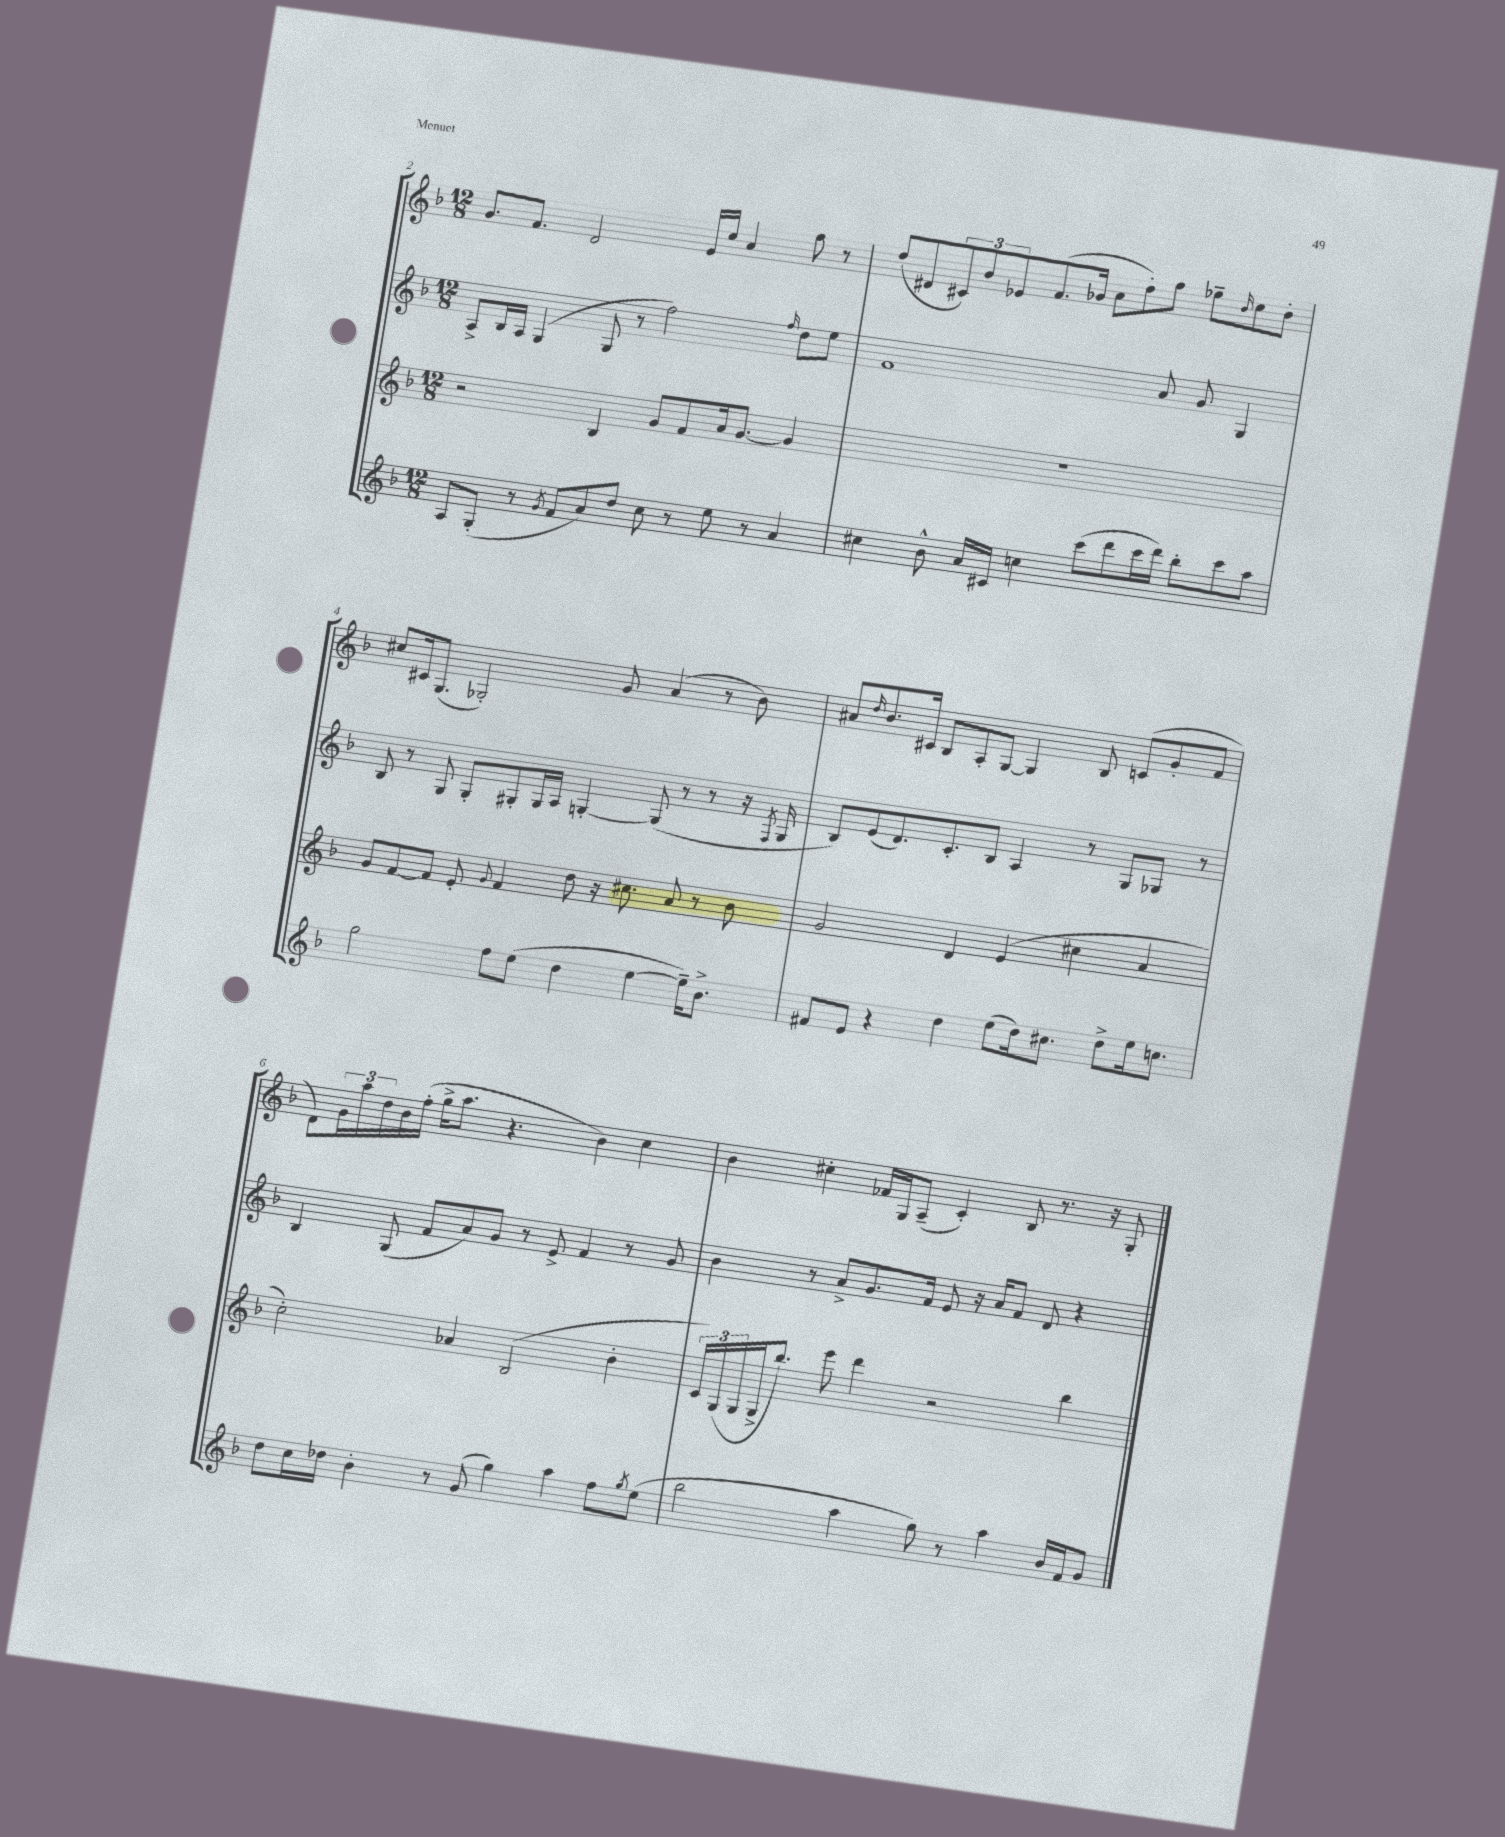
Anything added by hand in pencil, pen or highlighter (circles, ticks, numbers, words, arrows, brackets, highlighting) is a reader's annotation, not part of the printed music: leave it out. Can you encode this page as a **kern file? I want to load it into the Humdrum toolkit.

**kern	**kern	**kern	**kern
*staff4	*staff3	*staff2	*staff1
*clefG2	*clefG2	*clefG2	*clefG2
*k[b-]	*k[b-]	*k[b-]	*k[b-]
*M12/8	*M12/8	*M12/8	*M12/8
8A	2r	8A^	8.g
(8G'	.	16B-	.
.	.	16A	8.f
8r	.	(4G	.
8qg	.	.	.
8f	.	.	2d
8a)	4B-	8G	.
8dd	.	8r	.
8cc	8g	2ff)	.
8r	8f	.	16e
.	.	.	16cc
8ee	16a	.	4a
.	[8.g	.	.
8r	.	.	.
.	.	16qqff	.
4a	4g]	8dd	8ff
.	.	8ee	8r
=	=	=	=
4cc#	1.r	1f	(8dd
.	.	.	8d#
8b-^^	.	.	12c#)
.	.	.	12b-
16a	.	.	.
.	.	.	12e-
16c#	.	.	.
4cc	.	.	(8.f
.	.	.	16g-
(8ccc	.	.	8a
8ddd	.	.	8dd')
16ccc	.	8a	8ff
16ddd)	.	.	.
8bb-'	.	8g	8ee-~
.	.	.	16qqb-
8ccc	.	4G	8cc
8aa	.	.	8b-'
=	=	=	=
2gg	8g	8B-	8cc#
.	[8f	8r	16c#
.	.	.	(8.G
.	8f]	8G	.
.	8e'	8G'	2G-')
.	8qqg	.	.
8ff	4f	8G#'	.
(8ee	.	16G#	.
.	.	16A	.
4dd	8dd	[4G'	.
.	16r	.	8g
.	8.cc#	.	.
[4ee	.	(8G]	(4a
.	8a	8r	.
16ee~])	8r	8r	8r
8.b-^	.	.	.
.	8b-	16r	8b-)
.	.	8qF	.
.	.	16G	.
=	=	=	=
8f#	2g	8B-)	8a#
.	.	.	16qqdd
8e	.	(8e	8.b-
4r	.	8.d)	.
.	.	.	16c#
.	.	.	8B-
.	.	8.c'	.
4dd	4d	.	8A'
.	.	8B-	[8G
(8ee	(4e	4A	4G]
16dd)	.	.	.
8.cc#	.	.	.
.	4cc#	8r	8B-
8dd^	.	8G	(8c
16ee	4a	8G-	8g'
8.cc	.	.	.
.	.	8r	8f
=	=	=	=
8dd	2cc')	4B-	8d)
16cc	.	.	24g
.	.	.	24aa
16dd-	.	.	.
.	.	.	24dd
4b-'	.	(8G	16b-
.	.	.	(16ff'
.	.	8f	16gg^
.	.	.	8.aa
8r	4a-	8a)	.
(8g	.	8g	4.r
4gg)	(2B-	8r	.
.	.	8e^	.
4aa	.	4f	4b-)
8ff	4b-'	8r	4cc
8qgg	.	.	.
(8ee	.	8g	.
=	=	=	=
2bb-	24c)	4b-	4b-
.	(24G	.	.
.	24G	.	.
.	16G^	.	.
.	8.bb-)	.	.
.	.	8r	4cc#'
.	8eee	8a^	.
4aa	4ddd	8.g	16f-
.	.	.	16G
.	.	.	(8A~
.	.	16f	.
8gg)	2r	8e	4c')
8r	.	16r	.
.	.	16a	.
4aa	.	8f	8B-
.	.	8d	8.r
16b-	4bb-	4r	.
16f	.	.	16r
8g	.	.	8G'
==	==	==	==
*-	*-	*-	*-
